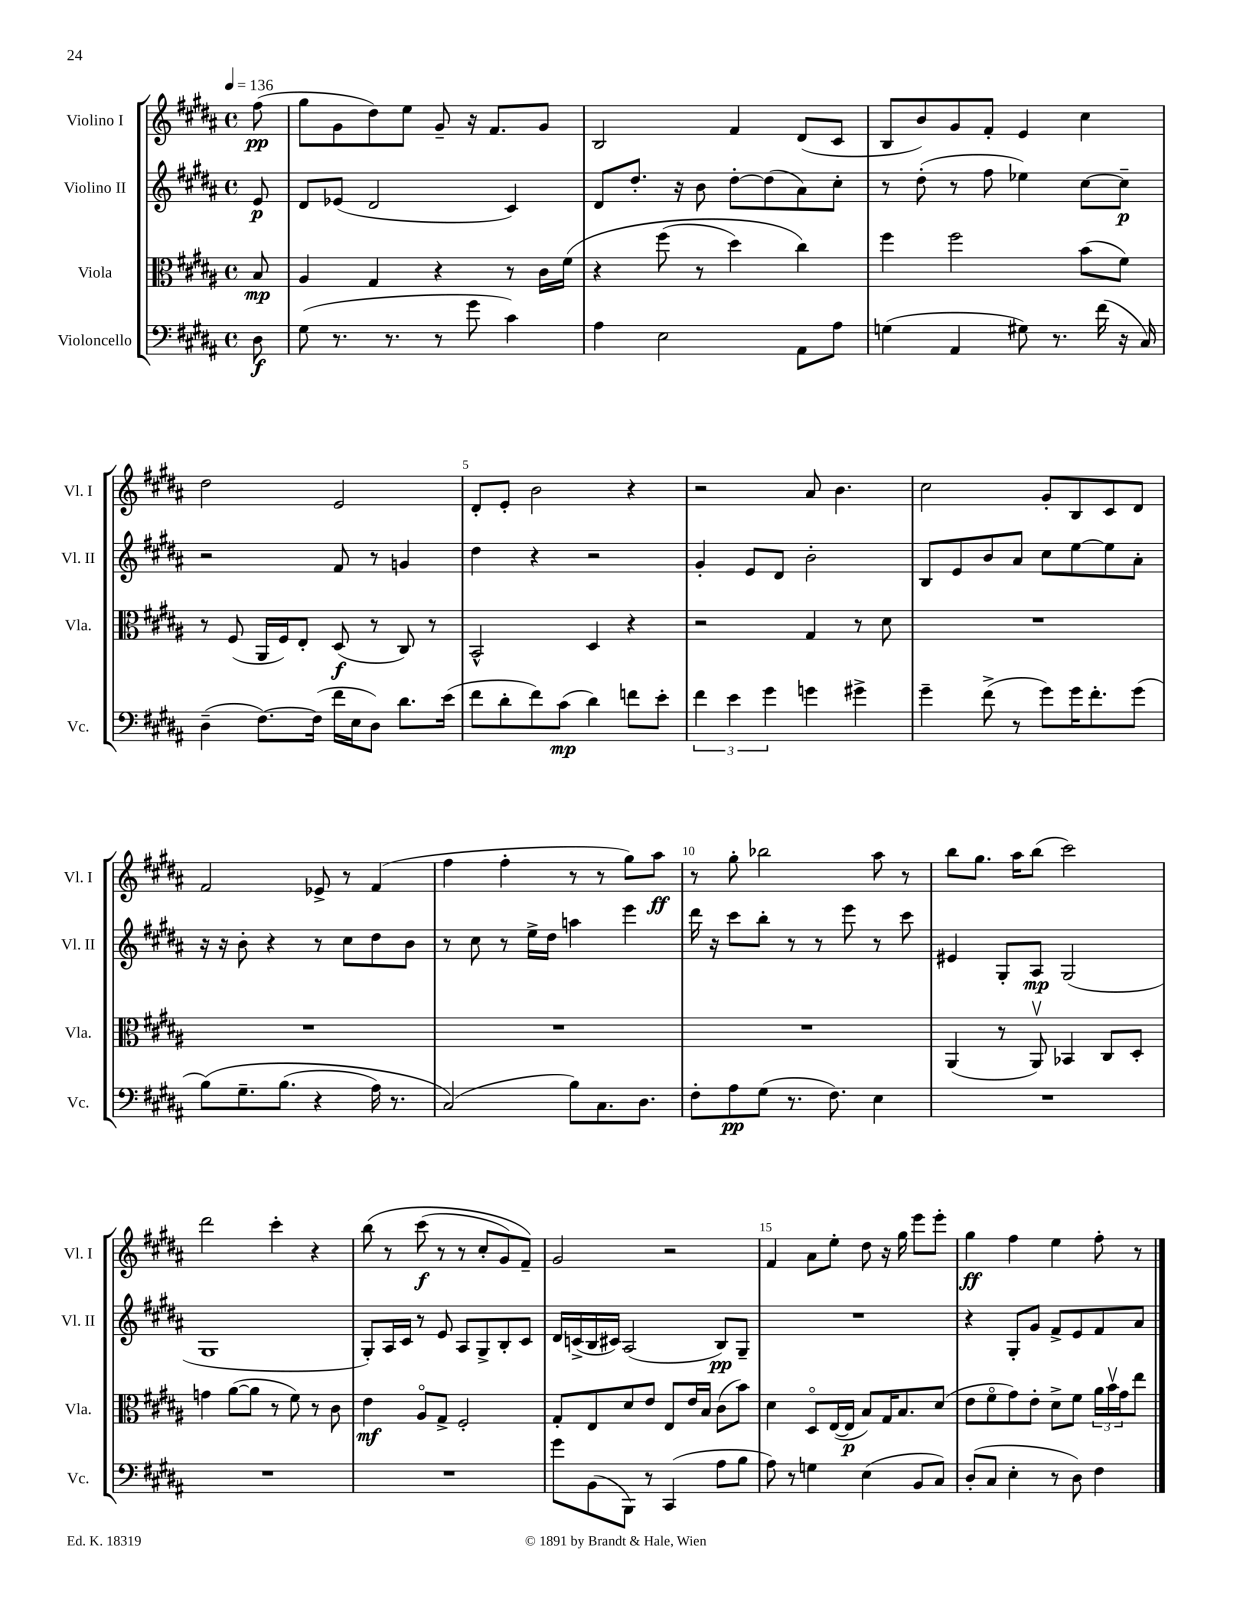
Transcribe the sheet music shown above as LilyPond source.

<<
\new StaffGroup <<
\new Staff = "s0" \with { instrumentName = "Violino I" shortInstrumentName = "Vl. I" } {
    \clef treble \key b \major \defaultTimeSignature \time 4/4 \partial 8 \tempo 4 = 136
    fis''8\pp( |
    gis''8 gis'8 dis''8) e''8 gis'8-- r16 fis'8. gis'8 |
    b2 fis'4 dis'8( cis'8 |
    b8 b'8) gis'8 fis'8-. e'4 cis''4 |
    dis''2 e'2 |
    dis'8-. e'8-. b'2 r4 |
    r2 ais'8 b'4. |
    cis''2 gis'8-. b8 cis'8 dis'8 |
    fis'2 ees'8-> r8 fis'4( |
    fis''4 fis''4-. r8 r8 gis''8) ais''8\ff |
    r8 gis''8-. bes''2 ais''8 r8 |
    b''8 gis''8. ais''16 b''8( cis'''2) |
    dis'''2 cis'''4-. r4 |
    b''8\( r8 cis'''8\f( r8 r8 cis''8-. gis'8) fis'8--\) |
    gis'2 r2 |
    fis'4 ais'8 e''8-. dis''8 r16 gis''16 e'''8 e'''8-. |
    gis''4\ff fis''4 e''4 fis''8-. r8 \bar "|." |
}
\new Staff = "s1" \with { instrumentName = "Violino II" shortInstrumentName = "Vl. II" } {
    \clef treble \key b \major \defaultTimeSignature \time 4/4 \partial 8
    e'8\p |
    dis'8 ees'8( dis'2 cis'4) |
    dis'8 dis''8.-. r16 b'8 dis''8~-. dis''8( ais'8) cis''8-. |
    r8 dis''8-.( r8 fis''8 ees''4) cis''8~ cis''8--\p |
    r2 fis'8 r8 g'4 |
    dis''4 r4 r2 |
    gis'4-. e'8 dis'8 b'2-. |
    b8 e'8 b'8 ais'8 cis''8 e''8~ e''8 ais'8-. |
    r16 r16 b'8-. r4 r8 cis''8 dis''8 b'8 |
    r8 cis''8 r8 e''16-> dis''16 a''4 e'''4 |
    dis'''16 r16 cis'''8 b''8-. r8 r8 e'''8 r8 cis'''8 |
    eis'4 gis8-. ais8\mp gis2( |
    gis1 |
    gis8-.) ais16 cis'16 r8 e'8 ais8 gis8-> b8-. cis'8 |
    dis'16 c'16->( b16 cis'16) ais2( b8\pp) gis8-- |
    R1 |
    r4 gis8-. gis'8 fis'8-> e'8 fis'8 ais'8 \bar "|." |
}
\new Staff = "s2" \with { instrumentName = "Viola" shortInstrumentName = "Vla." } {
    \clef alto \key b \major \defaultTimeSignature \time 4/4 \partial 8
    b8\mp |
    ais4 gis4 r4 r8 cis'16 fis'16\( |
    r4 fis''8( r8 dis''4) cis''4\) |
    fis''4 fis''2 b'8( fis'8) |
    r8 fis8( ais,16 fis16) e8-. dis8\f( r8 cis8) r8 |
    b,2-^ dis4 r4 |
    r2 gis4 r8 dis'8 |
    R1 |
    R1 |
    R1 |
    R1 |
    ais,4( r8 ais,8\upbow) bes,4 cis8 dis8-. |
    g'4 ais'8~( ais'8 r8 fis'8) r8 cis'8 |
    e'4\mf ais8\flageolet gis8-> fis2-. |
    gis8-. e8 dis'8 e'8 e8 e'16 b16 cis'8( b'8) |
    dis'4 dis8\flageolet e16~( e16\p b8) gis16 b8. dis'8( |
    e'8 fis'8\flageolet gis'8) e'8-. dis'8-> fis'8 \tuplet 3/2 { ais'16 b'16\upbow gis'16 } e''8 \bar "|." |
}
\new Staff = "s3" \with { instrumentName = "Violoncello" shortInstrumentName = "Vc." } {
    \clef bass \key b \major \defaultTimeSignature \time 4/4 \partial 8
    dis8\f |
    gis8( r8. r8. r8 gis'8 cis'4) |
    ais4 e2 ais,8 ais8 |
    g4( ais,4 gis8) r8. fis'16( r16 cis16) |
    dis4--( fis8.~) fis16( fis'16 e16 dis8) dis'8. e'16( |
    fis'8 dis'8-. fis'8) cis'8\mp( dis'4) f'8 e'8-. |
    \tuplet 3/2 { fis'4 e'4 gis'4 } g'4 gis'4-> |
    gis'4-- fis'8->( r8 gis'8) gis'16 fis'8.-. gis'8( |
    b8)\( gis8.-- b8.( r4 ais16) r8. |
    cis2(\) b8) cis8. dis8. |
    fis8-. ais8\pp gis8( r8. fis8.) e4 |
    R1 |
    R1 |
    R1 |
    gis'8 b,8( b,,8) r8 cis,4( ais8 b8 |
    ais8) r8 g4 e4( b,8 cis8) |
    dis8-.( cis8 e4-. r8 dis8) fis4 \bar "|." |
}
>>
>>
\layout { \context { \Score \override BarNumber.break-visibility = ##(#f #t #t) barNumberVisibility = #(every-nth-bar-number-visible 5) } }
